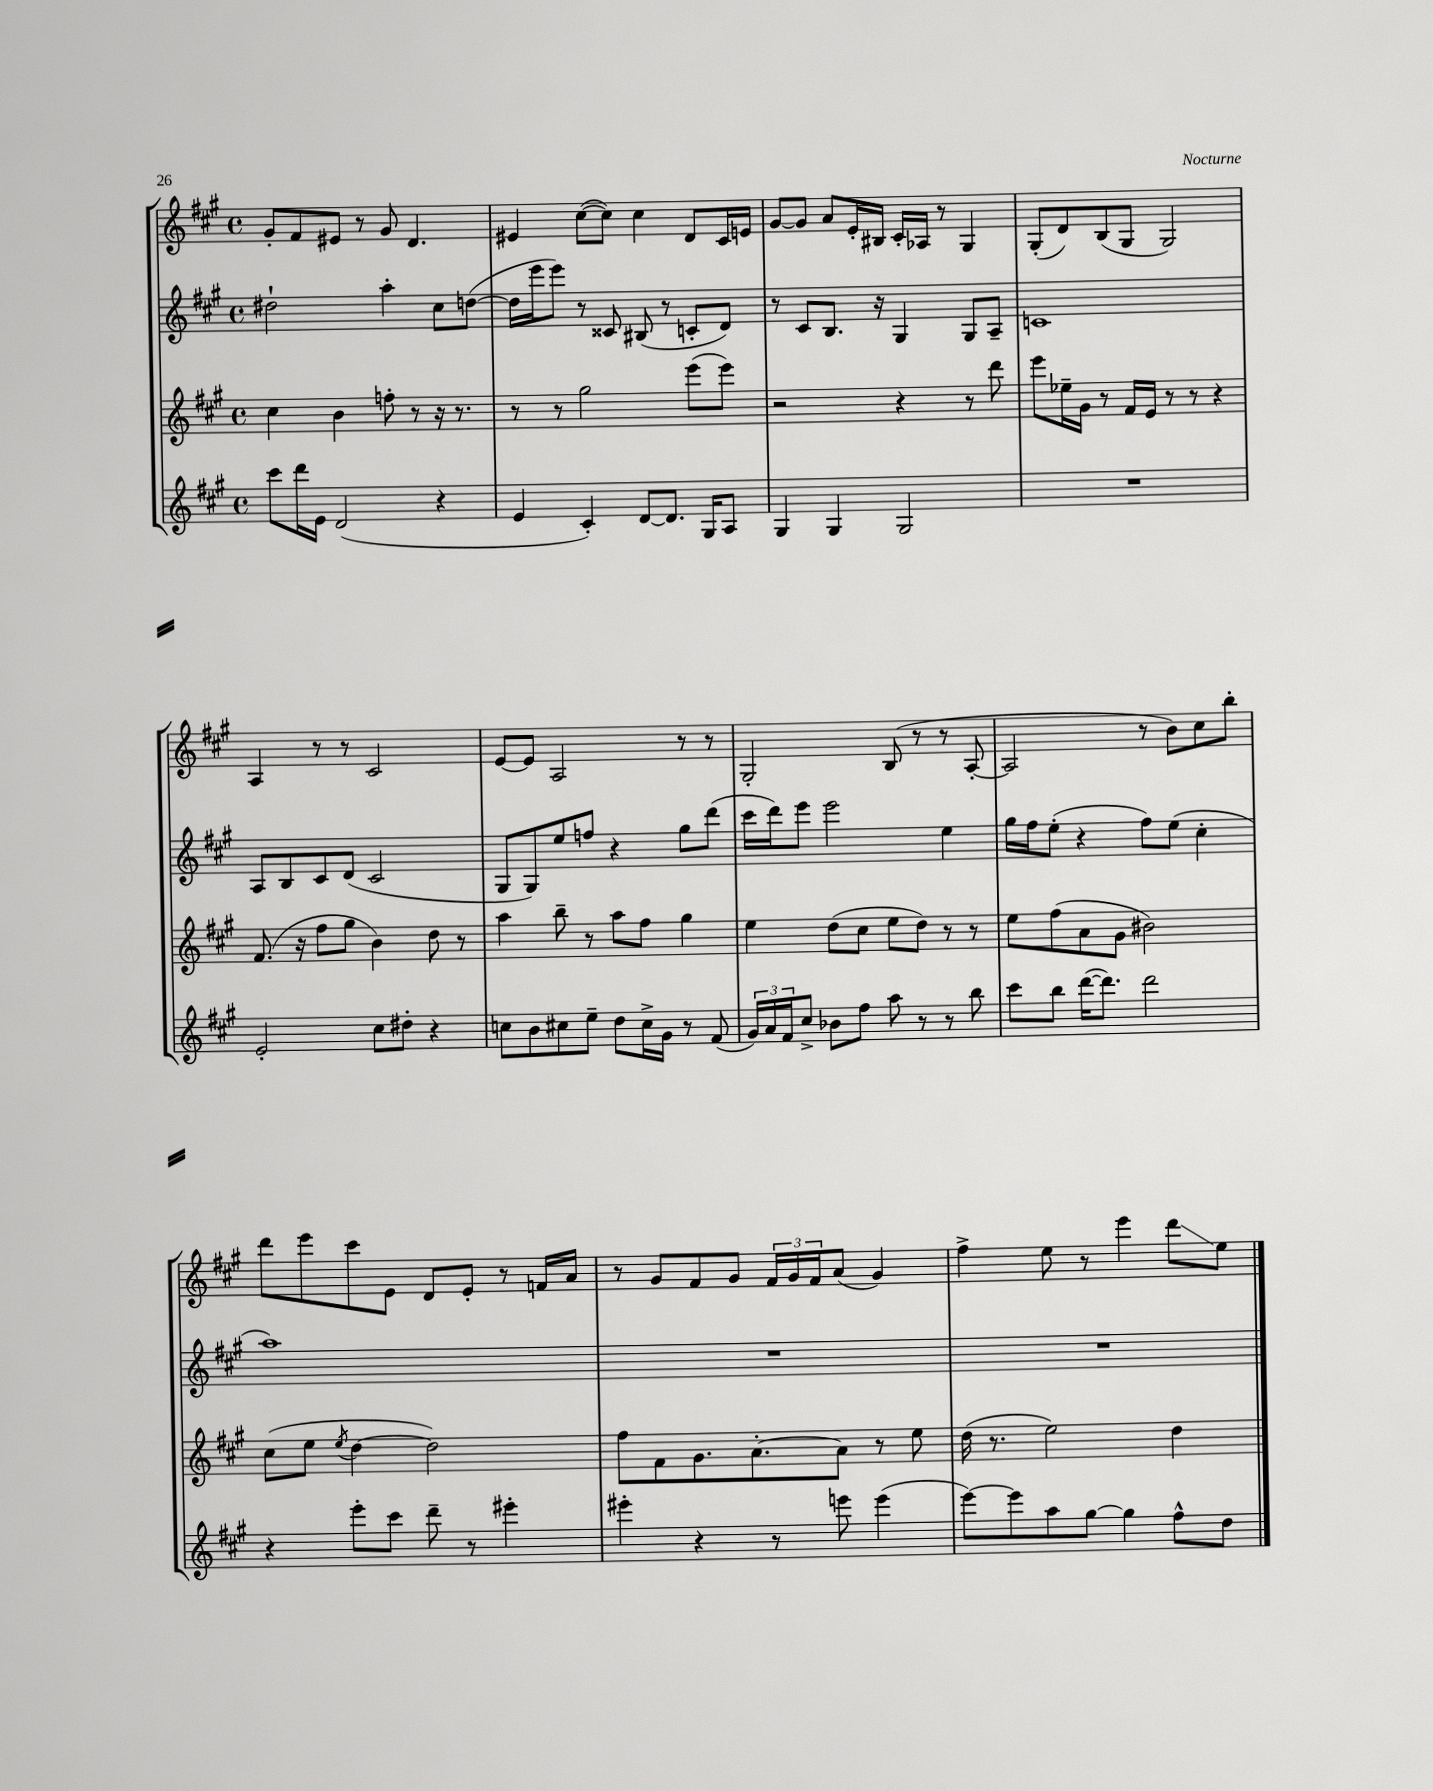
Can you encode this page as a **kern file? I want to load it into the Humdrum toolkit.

**kern	**kern	**kern	**kern
*staff4	*staff3	*staff2	*staff1
*clefG2	*clefG2	*clefG2	*clefG2
*k[f#c#g#]	*k[f#c#g#]	*k[f#c#g#]	*k[f#c#g#]
*M4/4	*M4/4	*M4/4	*M4/4
*met(c)	*met(c)	*met(c)	*met(c)
8ccc#	4cc#	2dd#`	8g#'
16ddd	.	.	8f#
16e	.	.	.
(2d	4b	.	8e#
.	.	.	8r
.	8ff'	4aa'	8g#
.	8r	.	4.d
4r	16r	8cc#	.
.	8.r	.	.
.	.	([8dd	.
=	=	=	=
4e	8r	16dd]	4e#
.	.	16eee	.
.	8r	8eee)	.
4c#')	2gg#	8r	([8cc#
.	.	8c##	8cc#])
[8d	.	(8B#	4cc#
8.d]	.	8r	.
.	(8eee	8c'	8d
16G#	.	.	.
8A	8eee)	8d)	16c#
.	.	.	16e
=	=	=	=
4G#	2r	8r	[8g#
.	.	8c#	8g#]
4G#	.	8.B	8a
.	.	.	16e'
.	.	16r	16B#
2G#	4r	4G#	16c#'
.	.	.	16A-
.	.	.	8r
.	8r	8G#	4G#
.	8ddd	8A~	.
=	=	=	=
1r	8eee	1c	(8G#'
.	16ee-~	.	8d)
.	16g#	.	.
.	8r	.	(8B
.	16f#	.	8G#
.	16e	.	.
.	8r	.	2G#)
.	8r	.	.
.	4r	.	.
=	=	=	=
2e'	(8.f#	8A	4A
.	.	8B	.
.	16r	.	.
.	8ff#	8c#	8r
.	8gg#	(8d	8r
8cc#	4b)	2c#	2c#
8dd#'	.	.	.
4r	8dd	.	.
.	8r	.	.
=	=	=	=
8cc	4aa	8G#	[8e
8b	.	8G#)	8e]
8cc#	8bb~	8ee	2A
8ee~	8r	8ff	.
8dd	8aa	4r	.
16cc#^	8ff#	.	.
16g#	.	.	.
8r	4gg#	8gg#	8r
(8f#	.	(8ddd	8r
=	=	=	=
24g#)	4ee	16ccc#	2G#'
24a	.	.	.
.	.	16ddd)	.
24f#	.	.	.
8cc#^	.	8eee	.
8b-	(8dd	2eee	.
8ff#	8cc#	.	.
8aa	8ee	.	(8B
8r	8dd)	.	8r
8r	8r	4ee	8r
8bb	8r	.	[8A'
=	=	=	=
8ccc#	8ee	16gg#	2A]
.	.	16ff#	.
8bb	(8ff#	(8ee'	.
([16ddd	8a	4r	.
8.ddd])	.	.	.
.	8g#	.	.
2ddd	2b#)	8ff#)	8r
.	.	(8ee	8b)
.	.	4cc#'	8cc#
.	.	.	8bb'
=	=	=	=
4r	(8cc#	1aa)	8ddd
.	8ee	.	8eee
.	8qee	.	.
8eee'	[4dd	.	8ccc#
8ccc#	.	.	8e
8ddd~	2dd])	.	8d
8r	.	.	8e'
4eee#'	.	.	8r
.	.	.	16f
.	.	.	16a
=	=	=	=
4eee#'	8ff#	1r	8r
.	8f#	.	8g#
4r	8.g#	.	8f#
.	.	.	8g#
.	[8.a'	.	.
8r	.	.	24f#
.	.	.	24g#
.	.	.	24f#
8eee	8a]	.	(8a
(4eee	8r	.	4g#)
.	8ee	.	.
=	=	=	=
[8eee)	(16dd	1r	4ff#^
.	8.r	.	.
8eee]	.	.	.
8aa	2ee)	.	8ee
[8gg#	.	.	8r
4gg#]	.	.	4eee
8ff#^^	4dd	.	8ddd
8dd	.	.	8ee
==	==	==	==
*-	*-	*-	*-
